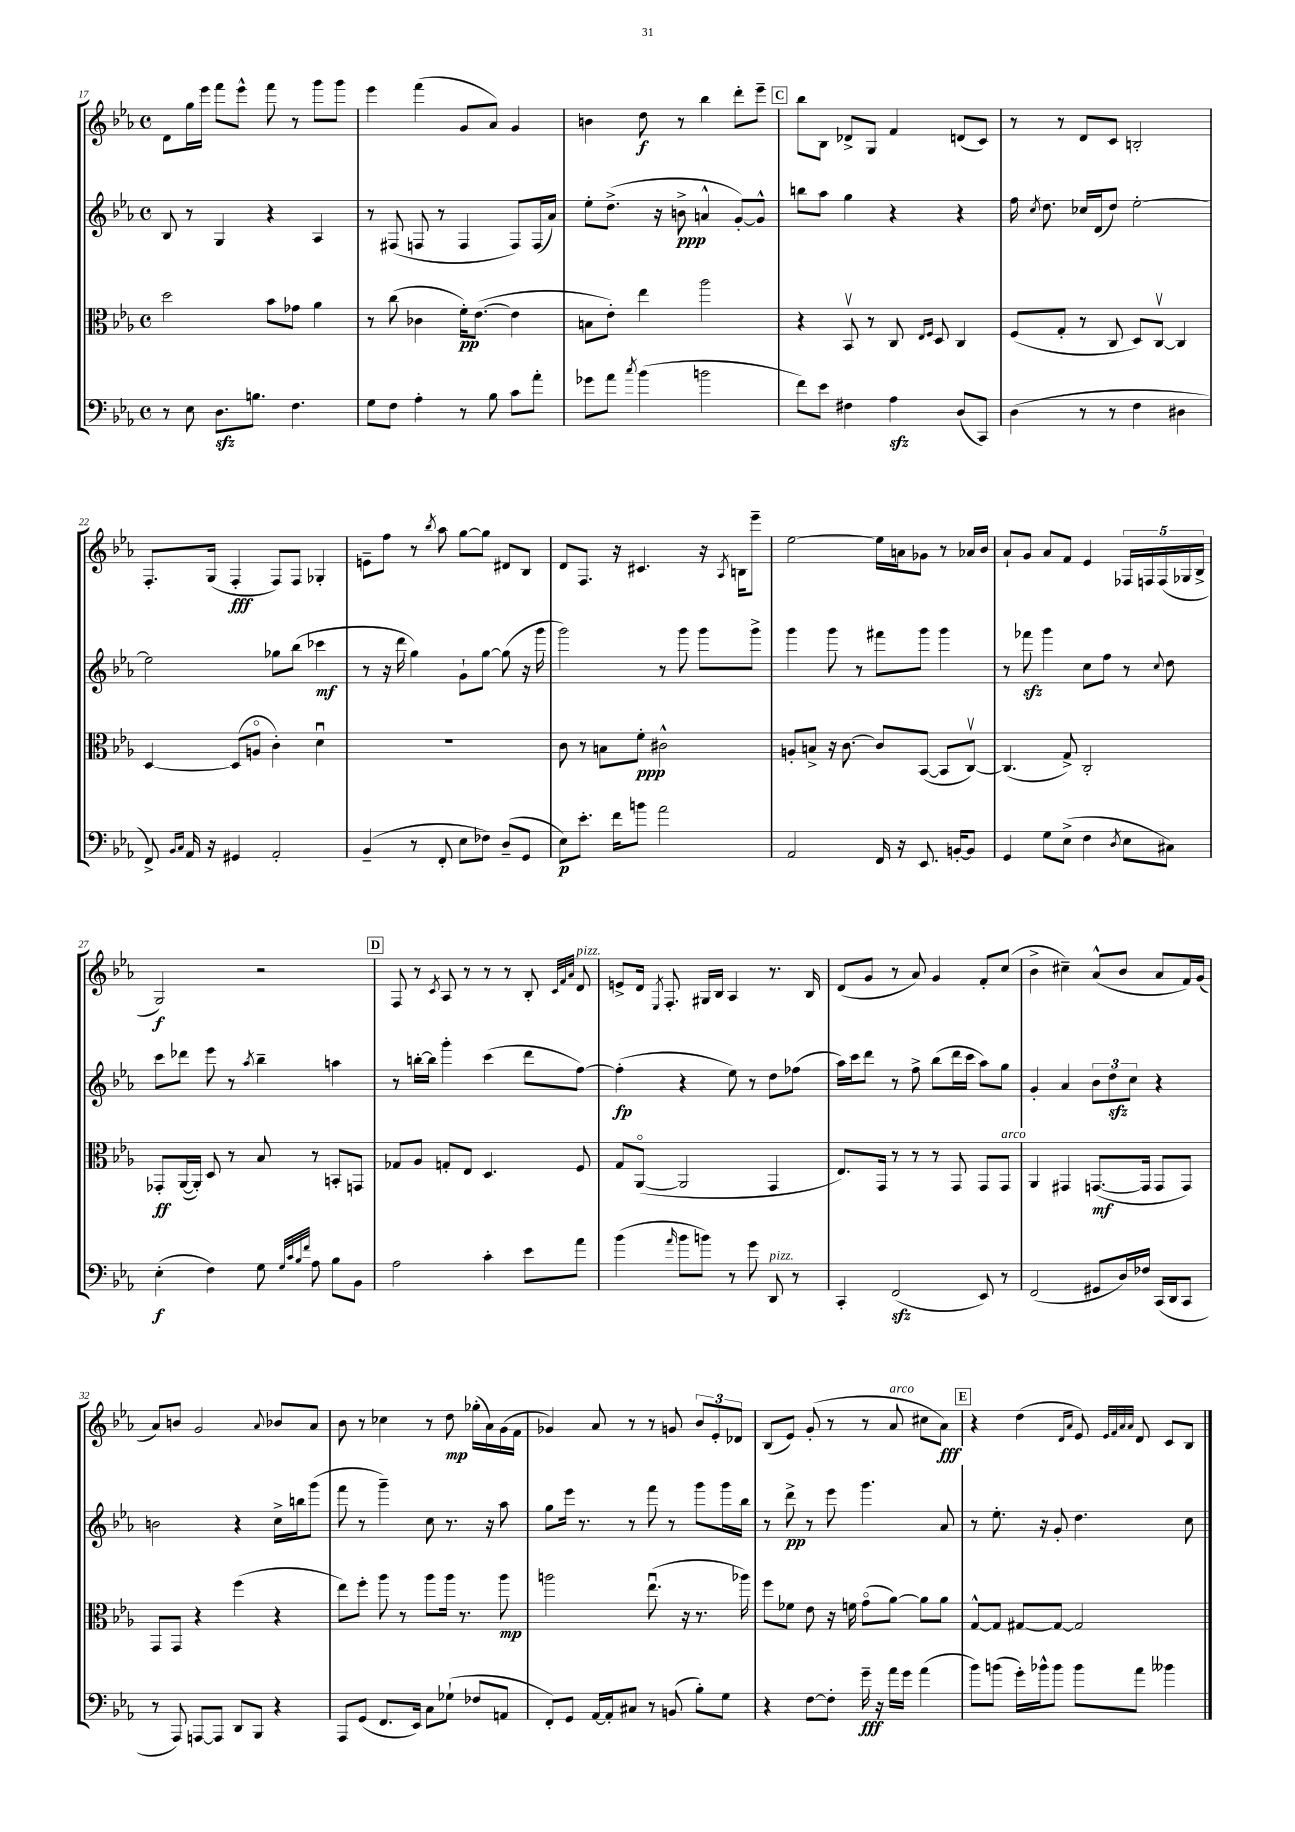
<<
\new StaffGroup <<
\new Staff = "s0" {
    \clef treble \key ees \major \defaultTimeSignature \time 4/4
    \autoBeamOff d'8[ g''16 ees'''16] f'''8[ ees'''8]-^ f'''8 r8 g'''8[ g'''8] |
    ees'''4 f'''4( g'8[ aes'8]) g'4 |
    b'4 d''8\f r8 bes''4 d'''8[-. ees'''8]-- |
    \mark \markup { \box "C" } bes''8[ bes8] des'8[-> g8] f'4 d'8[( c'8]) |
    r8 r8 d'8[ c'8] b2-. |
    f8.[-. g16]( f4-.\fff f8[) f8] ges4-. |
    e'8[-- f''8] r8 \acciaccatura { bes''8 } aes''8 g''8[~ g''8] dis'8[ bes8] |
    d'8[ f8.] r16 cis'4. r16 \acciaccatura { aes8 } b16[ ees'''8]-- |
    ees''2~ ees''16[ a'16 ges'8] r8 aes'16[ bes'16] |
    aes'8[-! g'8] aes'8[ f'8] ees'4 \tuplet 5/4 { fes16[ f16 f16( ges16 bes16]-> } |
    g2\f) r2 |
    \mark \markup { \box "D" } f8 r8 \acciaccatura { c'8 } aes8 r8 r8 r8 bes8-. \grace { c'32[ f'32 aes'32] } d'8^\markup { \italic "pizz." } |
    e'8[-> d'16] \acciaccatura { ees8 } f8.-. gis16[ bes16] aes4 r8. bes16 |
    d'8[( g'8] r8 aes'8) g'4 f'8[-. c''8]( |
    bes'4-> cis''4--) aes'8[-^( bes'8] aes'8[ f'16) g'16]( |
    aes'8[) b'8] g'2 \appoggiatura { aes'8 } bes'8[ aes'8] |
    bes'8 r8 ces''4 r8 d''8\mp ges''16[-.( aes'16) g'16( f'16] |
    ges'4) aes'8 r8 r8 g'8 \tuplet 3/2 { bes'8[ ees'8-. des'8] } |
    bes8[( ees'8]) g'8-.( r8 r8 aes'8^\markup { \italic "arco" } cis''8[ aes'8]\fff) |
    \mark \markup { \box "E" } r4 d''4( \grace { d'16[ aes'16] } ees'8) \grace { ees'32[ f'32 aes'32 aes'32] } d'8 c'8[ bes8] \bar "|." |
}
\new Staff = "s1" {
    \clef treble \key ees \major \defaultTimeSignature \time 4/4
    \autoBeamOff bes8 r8 g4 r4 aes4 |
    r8 fis8( f8 r8 f4 f8[) f16( aes'16]) |
    ees''8[-. d''8.]->( r16 b'8->\ppp a'4-^ g'8[~-.) g'8]-^ |
    \mark \markup { \box "C" } b''8[ aes''8] g''4 r4 r4 |
    f''16 \acciaccatura { c''8 } d''8. ces''16[ d'16( d''8]) ees''2~-. |
    ees''2 ges''8[ bes''8]( ces'''4\mf |
    r8 r16 d'''16 g''4) g'8[-! g''8]~ g''8( r16 g'''16 |
    g'''2) r8 g'''8 g'''8[ g'''8]-> |
    g'''4 g'''8 r8 fis'''8[ g'''8] g'''4 |
    r8 fes'''8\sfz g'''4 c''8[ f''8] r8 \appoggiatura { c''8 } d''8 |
    c'''8[ des'''8] ees'''8 r8 \acciaccatura { aes''8 } bes''4-- a''4 |
    \mark \markup { \box "D" } r8 b''16[~-. b''16] g'''4-. c'''4( d'''8[ f''8]~) |
    f''4-.\fp( r4 ees''8) r8 d''8[ fes''8]( |
    aes''16[) c'''16 d'''8] r8 f''8-> bes''8[( d'''16 c'''16] aes''8[) g''8] |
    g'4-. aes'4 \tuplet 3/2 { bes'8[ d''8\sfz c''8] } r4 |
    b'2 r4 c''16[-> b''16 g'''8]( |
    f'''8 r8 g'''4--) c''8 r8. r16 aes''8 |
    g''8[ ees'''16] r8. r8 f'''8 r8 g'''8[ g'''16 bes''16] |
    r8 d'''8->\pp r8 ees'''8 g'''4. aes'8 |
    \mark \markup { \box "E" } r8 ees''8.-. r16 g'8-. d''4. c''8 \bar "|." |
}
\new Staff = "s2" {
    \clef alto \key ees \major \defaultTimeSignature \time 4/4
    \autoBeamOff d''2 bes'8[ ges'8] aes'4 |
    r8 c''8( ces'4 f'16[-.\pp) ees'8.]~( ees'4 |
    b8[ ees'8]-.) ees''4 aes''2 |
    \mark \markup { \box "C" } r4 bes,8\upbow r8 c8 \grace { ees16[ f16] } d8 c4 |
    f8[( g8]-. r8 c8 d8[) c8]~\upbow c4 |
    d4~ d8[( a8]\flageolet c'4-.) d'4\downbow |
    R1 |
    c'8 r8 b8[ f'8]-.\ppp cis'2-^ |
    a8[-. b8]-> r16 c'8.~ c'8[ bes,8]~( bes,8[ c8]~\upbow) |
    c4.( g8->) c2-. |
    ges,8[-.\ff aes,16~( aes,16]-.) d8 r8 bes8 r8 b,8[-. g,8] |
    \mark \markup { \box "D" } ges8[ aes8] g8[-. ees8] d4. f8 |
    g8[ aes,8]~\flageolet( aes,2 g,4 |
    ees8.[) g,16] r8 r8 r8 g,8 g,8[ g,8]^\markup { \italic "arco" } |
    aes,4 gis,4 g,8.[~\mf( g,16] g,8[ g,8]) |
    g,8[ g,8] r4 f''4( r4 |
    ees''8[) f''8]-. aes''8 r8 aes''8[ aes''16] r8. aes''8\mp |
    a''2 ees''8.\downbow( r16 r8. aes''16) |
    f''8[ fes'8] ees'8 r16 f'16 g'8[\flageolet( aes'8]~) aes'8[ aes'8] |
    \mark \markup { \box "E" } g8[~-^ g8] gis8[~ gis8]~ gis2 \bar "|." |
}
\new Staff = "s3" {
    \clef bass \key ees \major \defaultTimeSignature \time 4/4
    \autoBeamOff r8 ees8 d8.[\sfz b8.] f4. |
    g8[ f8] aes4-. r8 bes8 c'8[ aes'8]-. |
    ges'8[ aes'8] \acciaccatura { c''8 } bes'4( b'2 |
    \mark \markup { \box "C" } f'8[) ees'8] fis4 aes4\sfz d8[( c,8]) |
    d4( r8 r8 f4 dis4 |
    f,8->) \grace { bes,16[ c16] } aes,16 r16 gis,4 aes,2-. |
    bes,4--( r8 f,8-. ees8[ fes8]) d8[--( g,8] |
    ees8[\p) ees'8.]-. f'16[ b'8] aes'2 |
    aes,2 f,16 r16 ees,8. b,16[~-. b,8] |
    g,4 g8[ ees8]->( f4 \acciaccatura { d8 } ees8[ cis8]) |
    ees4-.\f( f4) g8 \grace { g32[ c'32 bes32 f'32] } aes8 bes8[ bes,8] |
    \mark \markup { \box "D" } aes2 c'4-. ees'8[ aes'8] |
    bes'4( \grace { aes'16 } bes'8[ b'8]) r8 g'8 d,8^\markup { \italic "pizz." } r8 |
    c,4-. f,2\sfz( ees,8) r8 |
    f,2( gis,8[ d16) fes16] c,16[( d,16 c,8] |
    r8 aes,,8) a,,8[~ a,,8] d,8[ bes,,8] r4 |
    aes,,8[ g,8]( f,8.[ ees,16]) c8[ ges8]-!( fes8[ a,8] |
    f,8[-.) g,8] aes,16[~ aes,16-. cis8] r8 b,8( bes8[-.) g8] |
    r4 f8[~ f8]-. g'16--\fff r16 aes'16[ g'16] aes'4( |
    \mark \markup { \box "E" } bes'8[) b'8]( g'16[-.) bes'16-^ bes'8] bes'8[ aes'8] beses'4 \bar "|." |
}
>>
>>
\layout { \context { \Score currentBarNumber = #17 } }
